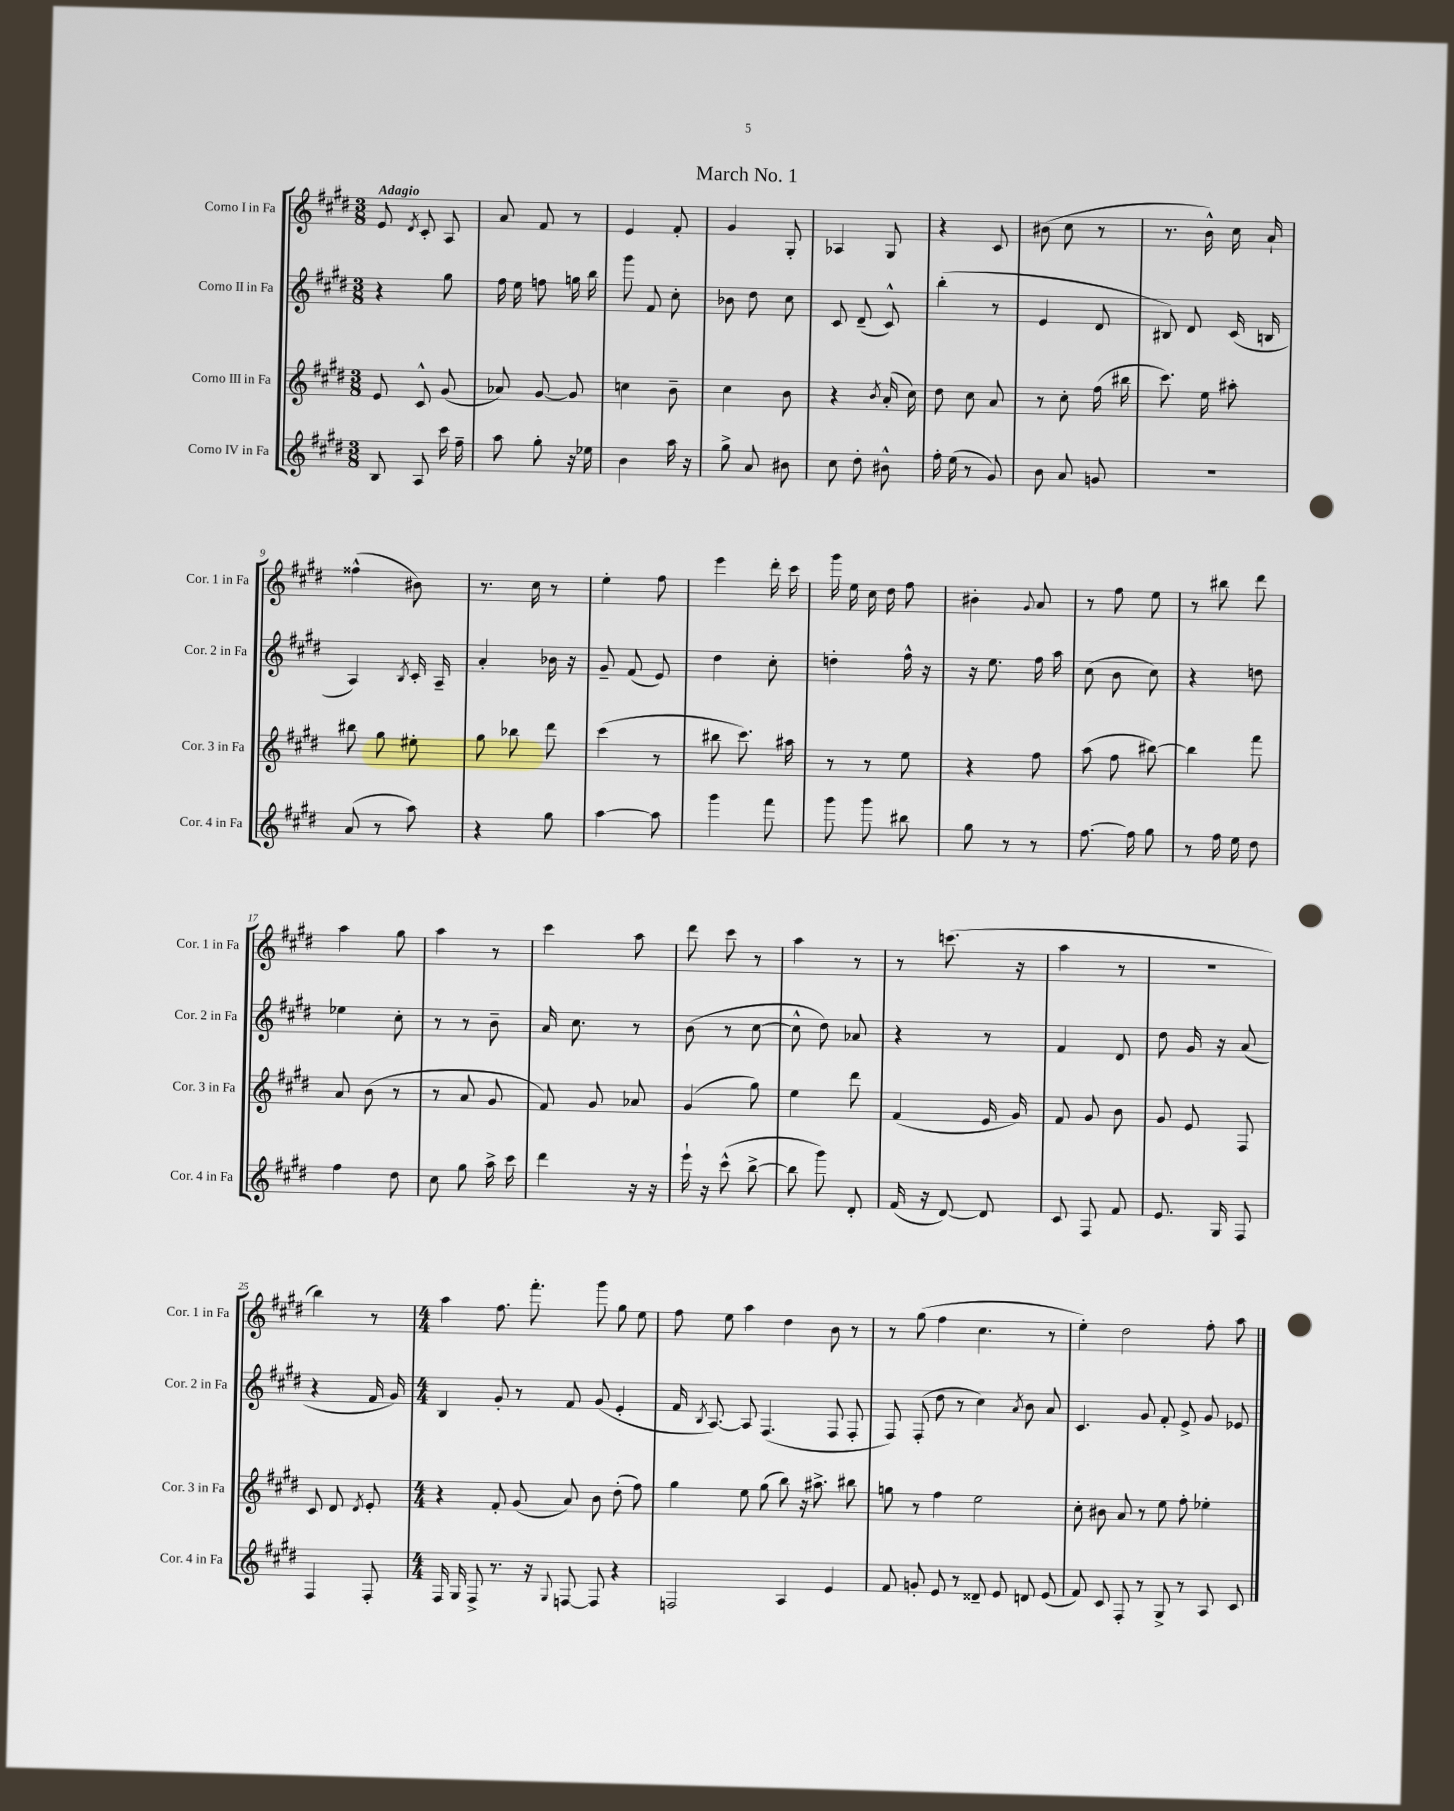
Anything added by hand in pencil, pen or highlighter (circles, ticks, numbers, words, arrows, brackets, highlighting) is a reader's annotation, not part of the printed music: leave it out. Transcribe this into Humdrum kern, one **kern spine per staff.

**kern	**kern	**kern	**kern
*part4	*part3	*part2	*part1
*staff4	*staff3	*staff2	*staff1
*I"Corno IV in Fa	*I"Corno III in Fa	*I"Corno II in Fa	*I"Corno I in Fa
*I'Cor. 4 in Fa	*I'Cor. 3 in Fa	*I'Cor. 2 in Fa	*I'Cor. 1 in Fa
*clefG2	*clefG2	*clefG2	*clefG2
*k[f#c#g#d#]	*k[f#c#g#d#]	*k[f#c#g#d#]	*k[f#c#g#d#]
*M3/8	*M3/8	*M3/8	*M3/8
=1	=1	=1	=1
!	!	!	!LO:TX:a:B:t=Adagio
8B/	8e/	4r	8e/
.	.	.	8qd#/
8A/	8c#^^/	.	8c#'/
16ccc#\	(8g#/	8gg#\	8A/
16ff#~\	.	.	.
=2	=2	=2	=2
8aa\	8a-X/)	16ff#\	8a/
.	.	16ee\	.
8gg#'\	[8g#/	8ffn\	8f#/
16r	8g#/]	16ggn\	8r
16ee-X\	.	16bb\	.
=3	=3	=3	=3
4b\	4ccn\	8ggg#\	4e/
.	.	8f#/	.
16aa\	8b~\	8cc#'\	8f#'/
16r	.	.	.
=4	=4	=4	=4
8gg#^\	4cc#\	8b-X\	4g#/
8a/	.	8dd#\	.
8b#X\	8b\	8cc#\	8G#'/
=5	=5	=5	=5
8cc#\	4r	8c#/	4A-X/
8dd#'\	.	(8d#~/	.
.	8qb/	.	.
8b#X^^\	(16a'/	8c#^^/)	8G#/
.	16cc#\)	.	.
=6	=6	=6	=6
16ff#'\	8dd#\	(4bb'\	4r
(16ee\	.	.	.
8r	8cc#\	.	.
8g#/)	8a/	8r	8c#/
=7	=7	=7	=7
8b\	8r	4e/	(8b#X\
8a/	8cc#'\	.	8cc#\
8gn/	(16ff#\	8d#/	8r
.	16bb#X\	.	.
=8	=8	=8	=8
4.r	8.ccc#\)	8B#X/)	8.r
.	.	8d#/	.
.	16ee\	.	16b^^\)
.	8aa#X'\	(16c#/	16cc#\
.	.	16Bn/	16a`/
!!LO:LB:g=z
=9	=9	=9	=9
(8a/	8bb#X\	4A/)	(4ff##X^^\
8r	8gg#\	.	.
.	.	8qB/	.
8aa\)	8ee#X'\	16c#'/	8b#X\)
.	.	16A~/	.
=10	=10	=10	=10
4r	8gg#\	4a'/	8.r
.	8bb-X\	.	.
.	.	.	16cc#\
8gg#\	8ddd#\	16b-X\	8r
.	.	16r	.
=11	=11	=11	=11
[4aa\	(4ccc#\	8g#~/	4ee'\
.	.	(8f#/	.
8aa\]	8r	8e/)	8ff#\
=12	=12	=12	=12
4ggg#\	8bb#X\	4dd#\	4eee\
.	8.ccc#\)	.	.
8fff#\	.	8cc#'\	16ddd#'\
.	16aa#X\	.	16ccc#\
=13	=13	=13	=13
8ggg#\	8r	4ddn'\	16ggg#\
.	.	.	16ee\
8ggg#\	8r	.	16cc#\
.	.	.	16dd#\
8bb#X\	8ee\	16ff#^^\	8ff#\
.	.	16r	.
=14	=14	=14	=14
8gg#\	4r	16r	4b#X'\
.	.	8.ee\	.
8r	.	.	.
.	.	.	8qqg#/
8r	8ff#\	16ff#\	8a/
.	.	16aa\	.
=15	=15	=15	=15
[8.ff#\	(8aa\	(8cc#\	8r
.	8ff#\	8b\	8ff#\
16ff#\]	.	.	.
8gg#\	[8bb#X\)	8cc#\)	8ee\
=16	=16	=16	=16
8r	4bb#\]	4r	8r
16ff#\	.	.	8bb#X\
16ee\	.	.	.
8dd#\	8fff#\	8ddn\	8ddd#\
!!LO:LB:g=z
=17	=17	=17	=17
4ff#\	8a/	4ee-X\	4aa\
.	(8b\	.	.
8dd#\	8r	8cc#'\	8gg#\
=18	=18	=18	=18
8cc#\	8r	8r	4aa\
8gg#\	8a/	8r	.
16aa^\	8g#/	8b~\	8r
16ccc#\	.	.	.
=19	=19	=19	=19
4ddd#\	8f#/)	16a/	4ccc#\
.	.	8.cc#\	.
.	8g#/	.	.
16r	8a-X/	8r	8aa\
16r	.	.	.
=20	=20	=20	=20
16eee`\	(4g#/	(8b\	8ddd#\
16r	.	.	.
(8ccc#^^\	.	8r	8ccc#\
[8bb^\	8gg#\)	[8cc#\	8r
=21	=21	=21	=21
8bb\]	4ee\	8cc#^^\]	4aa\
8ggg#\)	.	8dd#\)	.
8d#'/	8ddd#\	8a-X/	8r
=22	=22	=22	=22
(16f#/	(4f#/	4r	8r
16r	.	.	.
[8d#/)	.	.	(8.cccn\
8d#/]	16e/	8r	.
.	16g#/)	.	16r
=23	=23	=23	=23
8c#/	8f#/	4f#/	4aa\
8F#/	8g#/	.	.
8f#/	8b\	8d#/	8r
=24	=24	=24	=24
8.e/	8g#/	8dd#\	4.r
.	8e/	16g#/	.
16G#/	.	16r	.
8F#/	8F#/	(8a/	.
!!LO:LB:g=z
=25	=25	=25	=25
4F#/	8c#/	4r	4bb\)
.	8d#/	.	.
.	8qd#/	.	.
8F#'/	8e'/	16f#/	8r
.	.	16g#/)	.
=26	=26	=26	=26
*M4/4	*M4/4	*M4/4	*M4/4
16F#/	4r	4B/	4aa\
16G#/	.	.	.
8F#^/	.	.	.
8.r	8f#'/	8g#'/	8.ff#\
.	(8g#/	8r	.
16r	.	.	8.fff#'\
8qqG#/	.	.	.
[8Fn/	8a/)	8f#/	.
8F/]	8b\	(8g#/	8ggg#\
4r	(8dd#'\	4e'/	8gg#\
.	8ff#\)	.	8ee\
=27	=27	=27	=27
2Fn/	4gg#\	16f#/	8ff#\
.	.	8qB/	.
.	.	[8.A/)	.
.	.	.	8ee\
.	8ee\	8A/]	4aa\
.	(8gg#\	(4.F#/	.
4A/	8bb\)	.	4dd#\
.	16r	.	.
.	8.aa#X^\	.	.
4e/	.	8F#/	8b\
.	8bb#X\	8F#'/	8r
=28	=28	=28	=28
8f#/	8ggn\	8F#/)	8r
8gn'/	8r	(8F#'/	(8gg#\
8e/	4ff#\	8dd#\	4ff#\
8r	.	8r	.
8d##X~/	2ee\	4cc#\)	4.cc#\
8e/	.	.	.
.	.	8qa/	.
8dn/	.	8b\	.
(8e/	.	8a/	8r
=29	=29	=29	=29
8f#/)	8cc#'\	4.c#/	4ee'\)
8c#/	8b#X\	.	.
8F#'/	8a/	.	2dd#\
8r	8r	8g#/	.
8G#^/	8ee\	8f#'/	.
8r	8ff#'\	8e^/	.
8A/	4ee-X'\	8g#/	8ff#'\
8c#/	.	8e-X/	8aa\
==	==	==	==
*-	*-	*-	*-
